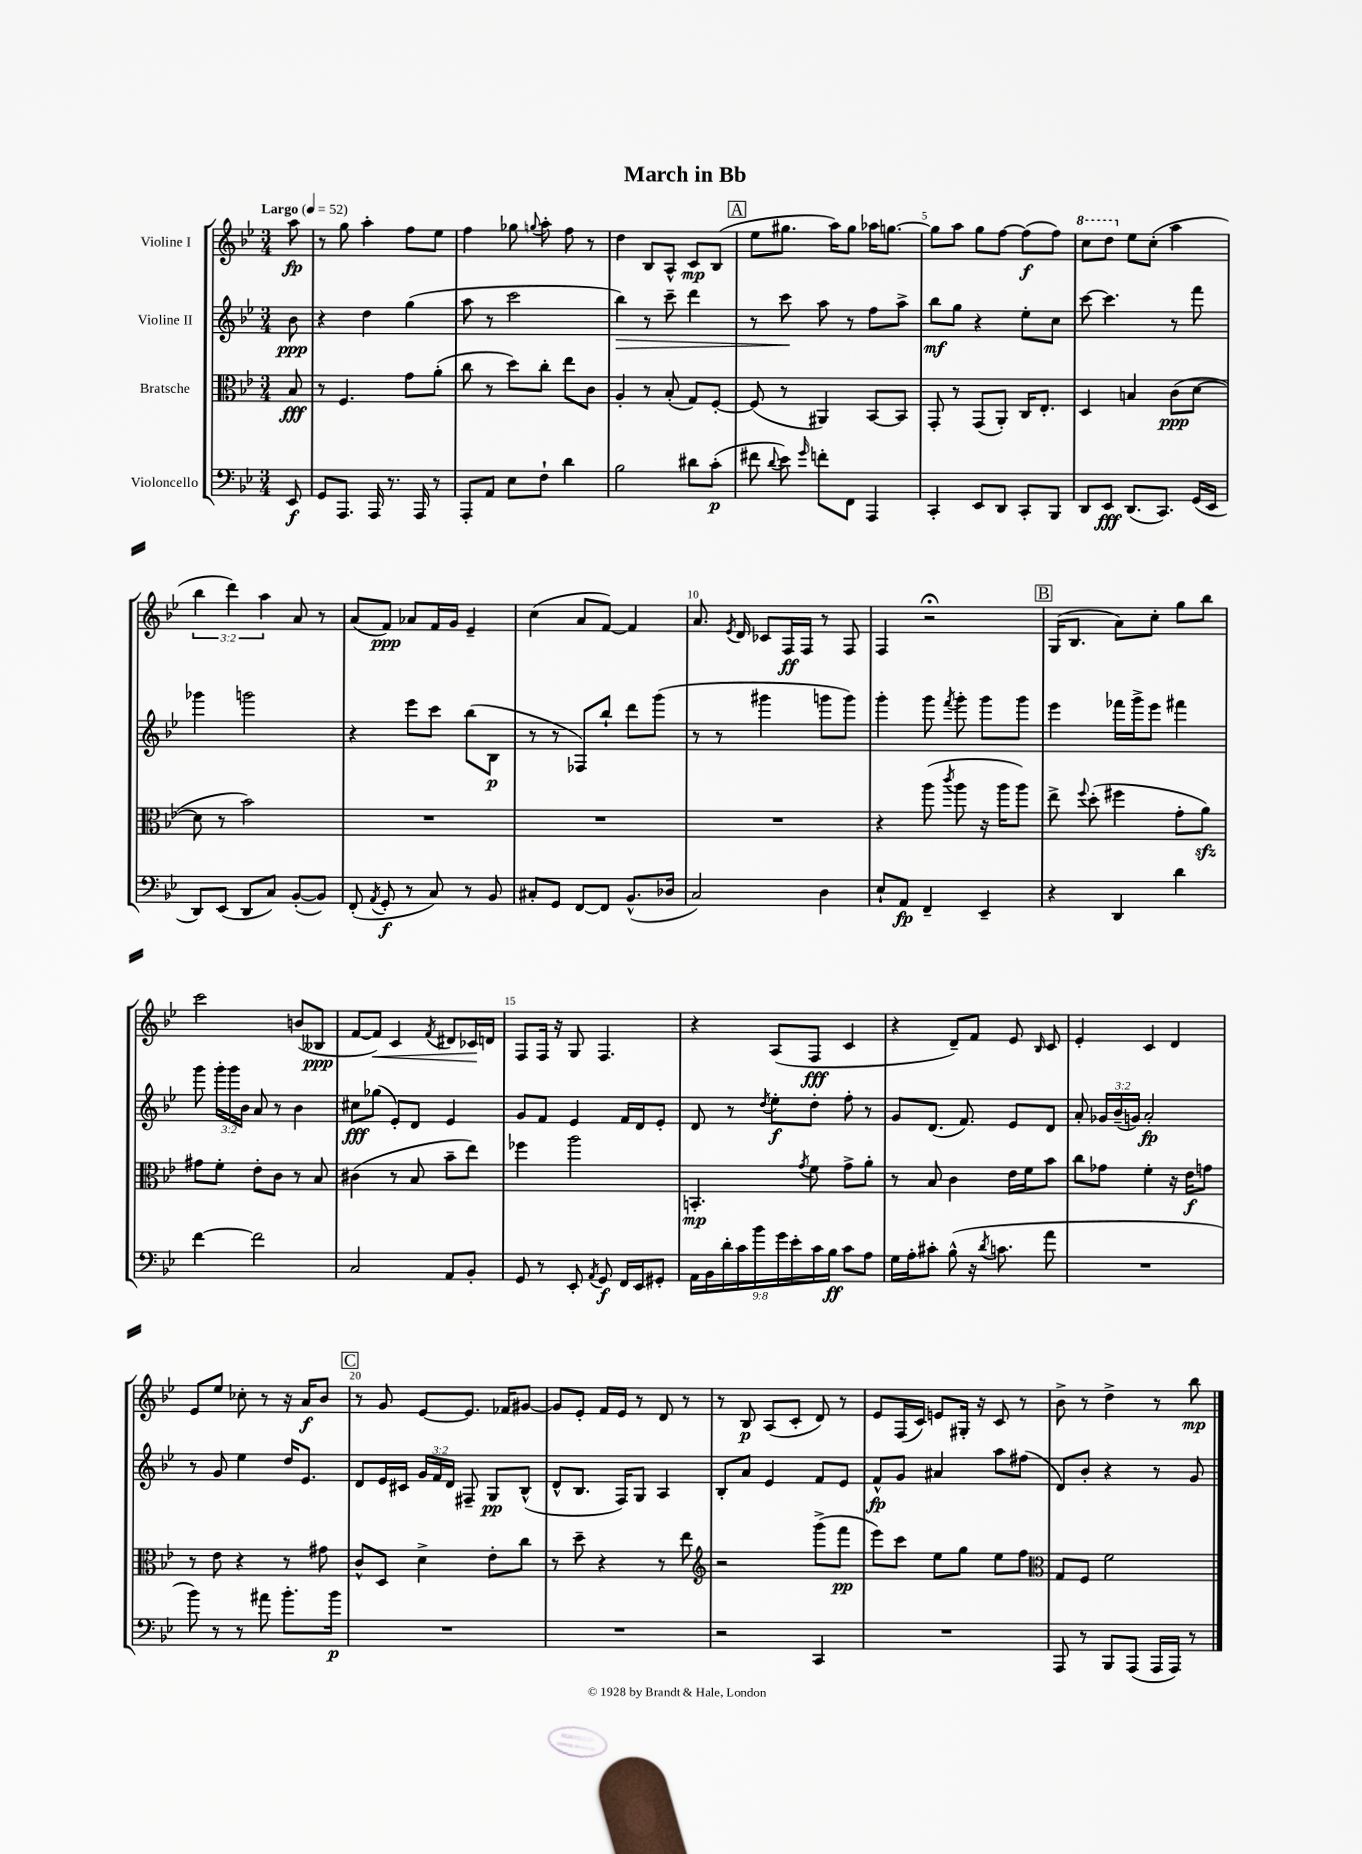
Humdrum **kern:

**kern	**kern	**kern	**kern
*staff4	*staff3	*staff2	*staff1
*clefF4	*clefC3	*clefG2	*clefG2
*k[b-e-]	*k[b-e-]	*k[b-e-]	*k[b-e-]
*M3/4	*M3/4	*M3/4	*M3/4
*MM52	*MM52	*MM52	*MM52
8EE-/	8B-/	8b-\	8aa\
=	=	=	=
8GG/L	8r	4r	8r
8.AAA/J	4.F/	.	8gg\
.	.	4dd\	4aa'\
16AAA/	.	.	.
8.r	.	.	.
.	8g\L	(4gg\	8ff\L
16AAA/	.	.	.
8r	(8a'\J	.	8ee-\J
=	=	=	=
8AAA'/L	8cc\	8aa\	4ff\
8AA/J	8r	8r	.
8E-\L	8dd\L)	2ccc\	8gg-\
.	.	.	8qqgg/
8F`\J	8cc'\J	.	8aa'\
4d\	8ee-\L	.	8ff\
.	8c\J	.	8r
=	=	=	=
2B-\	4A'/	4bb-\)	4dd\
.	8r	8r	8B-/L
.	(8B-'/	8ccc~\	8A^^/J
8d#\L	8G/L)	4ddd\	8c/L
(8c'\J	[8F'/J	.	(8B-/J
=	=	=	=
8f#\	(8F/]	8r	8ee-\L
8qqd/	.	.	.
8e-\)	8r	8ccc\	8.gg#\J
16qqg/	.	.	.
8f'\L	4AA#/)	8aa\	.
.	.	.	16aa\LK)
8FF\J	.	8r	8gg#\J
4AAA/	[8BB-/L	8ff\L	16aa-\LK
.	.	.	[8.gg\J
.	8BB-/]J	8aa^\J	.
=	=	=	=
4CC'/	8GG'/	8bb-\L	8gg\]L
.	8r	8gg\J	8aa\J
8EE-/L	(8GG/L	4r	8gg\L
8DD/J	8AA'/J)	.	[8ff\J
8CC'/L	16C/LK	8ee-'\L	(8ff\]L
.	8.E-'/J	.	.
8BBB-/J	.	8cc\J	8ff\J)
=	=	=	=
8DD/L	4D/	[8ccc\	8ccc\L
8EE-/J	.	4.ccc\]	8ddd\J
(8.DD/L	4B/	.	8ee-\L
.	.	.	(8cc'\J
8.CC/J)	.	.	.
.	(8c\L	8r	4aa\
(16GG/LL	[8d\J	8fff\	.
16EE-/JJ	.	.	.
=	=	=	=
8DD/L)	8d\]	4ggg-\	6bb-\
(8EE-/J	8r	.	.
.	.	.	6ddd\)
8DD/L	2b-\)	2ggg\	.
.	.	.	6aa\
8C/J)	.	.	.
([8BB-'/L	.	.	8a/
8BB-/]J)	.	.	8r
=	=	=	=
(8FF'/	2.r	4r	(8a/L
8qAA/	.	.	.
8GG'/	.	.	8f/J)
8r	.	8eee-\L	8a-/L
8C/)	.	8ccc\J	16f/L
.	.	.	16g/JJ
8r	.	(8bb-\L	4e-~/
8BB-/	.	8B-\J	.
=	=	=	=
8C#'/L	2.r	8r	(4cc\
8GG/J	.	8r	.
[8FF/L	.	8F-/L)	8a/L
8FF/]J	.	8bb-`/J	[8f/J)
(8.BB-^^/L	.	8ddd\L	4f/]
.	.	(8ggg\J	.
16D-/Jk	.	.	.
=	=	=	=
2C/)	2.r	8r	8.a/
.	.	8r	.
.	.	.	8qe-/
.	.	.	16d/
.	.	4ggg#\	8c-/L
.	.	.	16F/L
.	.	.	16F/JJ
4D\	.	8ggg\L	8r
.	.	8ggg\J)	8F/
=	=	=	=
8E-`/L	4r	4ggg'\	4F/
8AA/J	.	.	.
4FF~/	(8aa\	8ggg\	2r;
.	8qccc/	8qfff/	.
.	8aa\	8ggg'\	.
4EE-~/	16r	8ggg\L	.
.	16aa\LK	.	.
.	8aa\J)	8ggg\J	.
=	=	=	=
4r	8ee-^\	4eee-\	(16G/LK
.	.	.	8.B-/J
.	8qqff/	.	.
.	(8dd'\	.	.
4DD/	4ff#\	16fff-\LL	8a\L)
.	.	16ggg^\J	.
.	.	8eee-\J	8cc'\J
4d\	8g'\L	4fff#\	8gg\L
.	8a\J)	.	8bb-\J
=	=	=	=
[4f\	8g#\L	8ggg\	2ccc\
.	8f'\J	24ggg'\LL	.
.	.	24ggg\	.
.	.	24b-\JJ	.
2f\]	8e-'\L	8a/	.
.	8c\J	8r	.
.	8r	4b-\	(8b/L
.	8B-/	.	8B--/J
=	=	=	=
2C/	(4c#\	8cc#\L	[8f/L
.	.	(8gg-\J	8f/]J)
.	8r	8e-'/L)	4c/
.	8B-/	8d/J	.
.	.	.	8qf/
8AA/L	8b-~\L	4e-/	8d#/L
8BB-'/J	8ee-\J)	.	16c-/L
.	.	.	16d/JJ
=	=	=	=
8GG/	4ff-\	8g/L	8F/L
8r	.	8f/J	16F/Jk
.	.	.	16r
8EE-'/	2aa\	4e-/	8G/
8qAA/	.	.	.
8GG/	.	.	4.F/
16FF/LL	.	16f/LL	.
16EE-/J	.	16d/J	.
8GG#'/J	.	8e-'/J	.
=	=	=	=
18AA\LL	4.BB'/	8d/	4r
18BB-\	.	.	.
18d'\	.	.	.
.	.	8r	.
18c\	.	.	.
18b-\	.	.	.
.	.	8qdd/	.
.	.	8ee-'\L	(8A/L
18g\	.	.	.
18e-'\	.	.	.
.	8qg/	.	.
.	8f\	8dd'\J	8F/J
18c\	.	.	.
18B-\JJ	.	.	.
8c\L	8g^\L	8ff'\	4c/
8A\J	8a'\J	8r	.
=	=	=	=
16G\LL	8r	8g/L	4r
16A'\J	.	.	.
8c#'\J	8B-/	(8.d/J	.
(8B-^^\	4c\	.	8d~/L)
.	.	8.f/)	.
16r	.	.	8f/J
8qd/	.	.	.
8.c\	.	.	.
.	16e-\LL	8e-/L	8e-/
.	16f\J	.	.
.	.	.	16qqB-/
8a\	8b-\J	8d/J	8c/
=	=	=	=
2.r	8cc\L	8a'/	4e-'/
.	8g-\J	24g-/LL	.
.	.	(24b-~/	.
.	.	24g/JJ)	.
.	4f'\	2a'/	4c/
.	16r	.	4d/
.	16e-\LK	.	.
.	8g\J	.	.
=	=	=	=
8b-\)	8r	8r	8e-/L
8r	8e-\	8g/	8ee-/J
8r	4r	4ee-\	8cc-'\
8a#\	.	.	8r
8.b-'\L	8r	16dd/LK	16r
.	.	8.e-/J	16a/LK
.	8g#\	.	8b-/J
16b-\Jk	.	.	.
=	=	=	=
2.r	8c^^/L	8d/L	8r
.	8D/J	16e-/L	8g/
.	.	16c#/JJ	.
.	4d^\	24g/LL	[8e-/L
.	.	24f/	.
.	.	24d/JJ	.
.	.	8F#~/	8.e-/]J
.	8e-'\L	8G/L	.
.	.	.	16f-/LK
.	8cc\J	(8B-^^/J	[8g#/J
=	=	=	=
2.r	8r	8d^^/L	8g#/]L
.	8dd~\	8.B-/J	8e-'/J
.	4r	.	16f/LL
.	.	16F/LK)	16e-/JJ
.	.	8G/J	8r
.	8r	4A/	8d/
.	8ee-\	.	8r
=	=	=	=
*	*clefG2	*	*
2r	2r	8B-'/L	8r
.	.	8a/J	8B-/
.	.	4e-/	(8A/L
.	.	.	8c'/J
4CC/	(8ggg^\L	8f/L	8d/)
.	8fff\J	8e-/J	8r
=	=	=	=
2.r	8eee-\L)	8f^^/L	8e-/L
.	8ccc\J	8g/J	(16F/L
.	.	.	16c/JJ)
.	8ee-\L	4a#/	8e/L
.	8gg\J	.	16G#'/Jk
.	.	.	16r
.	8ee-\L	8aa\L	8c/
.	8ff\J	(8ff#\J	8r
=	=	=	=
*	*clefC3	*	*
8AAA/	8G/L	8d/L)	8b-^\
8r	8F/J	8b-'/J	8r
8BBB-/L	2f\	4r	4dd^\
(8AAA/J	.	.	.
16AAA/LL	.	8r	8r
16AAA/JJ)	.	.	.
8r	.	8g/	8bb-\
==	==	==	==
*-	*-	*-	*-
